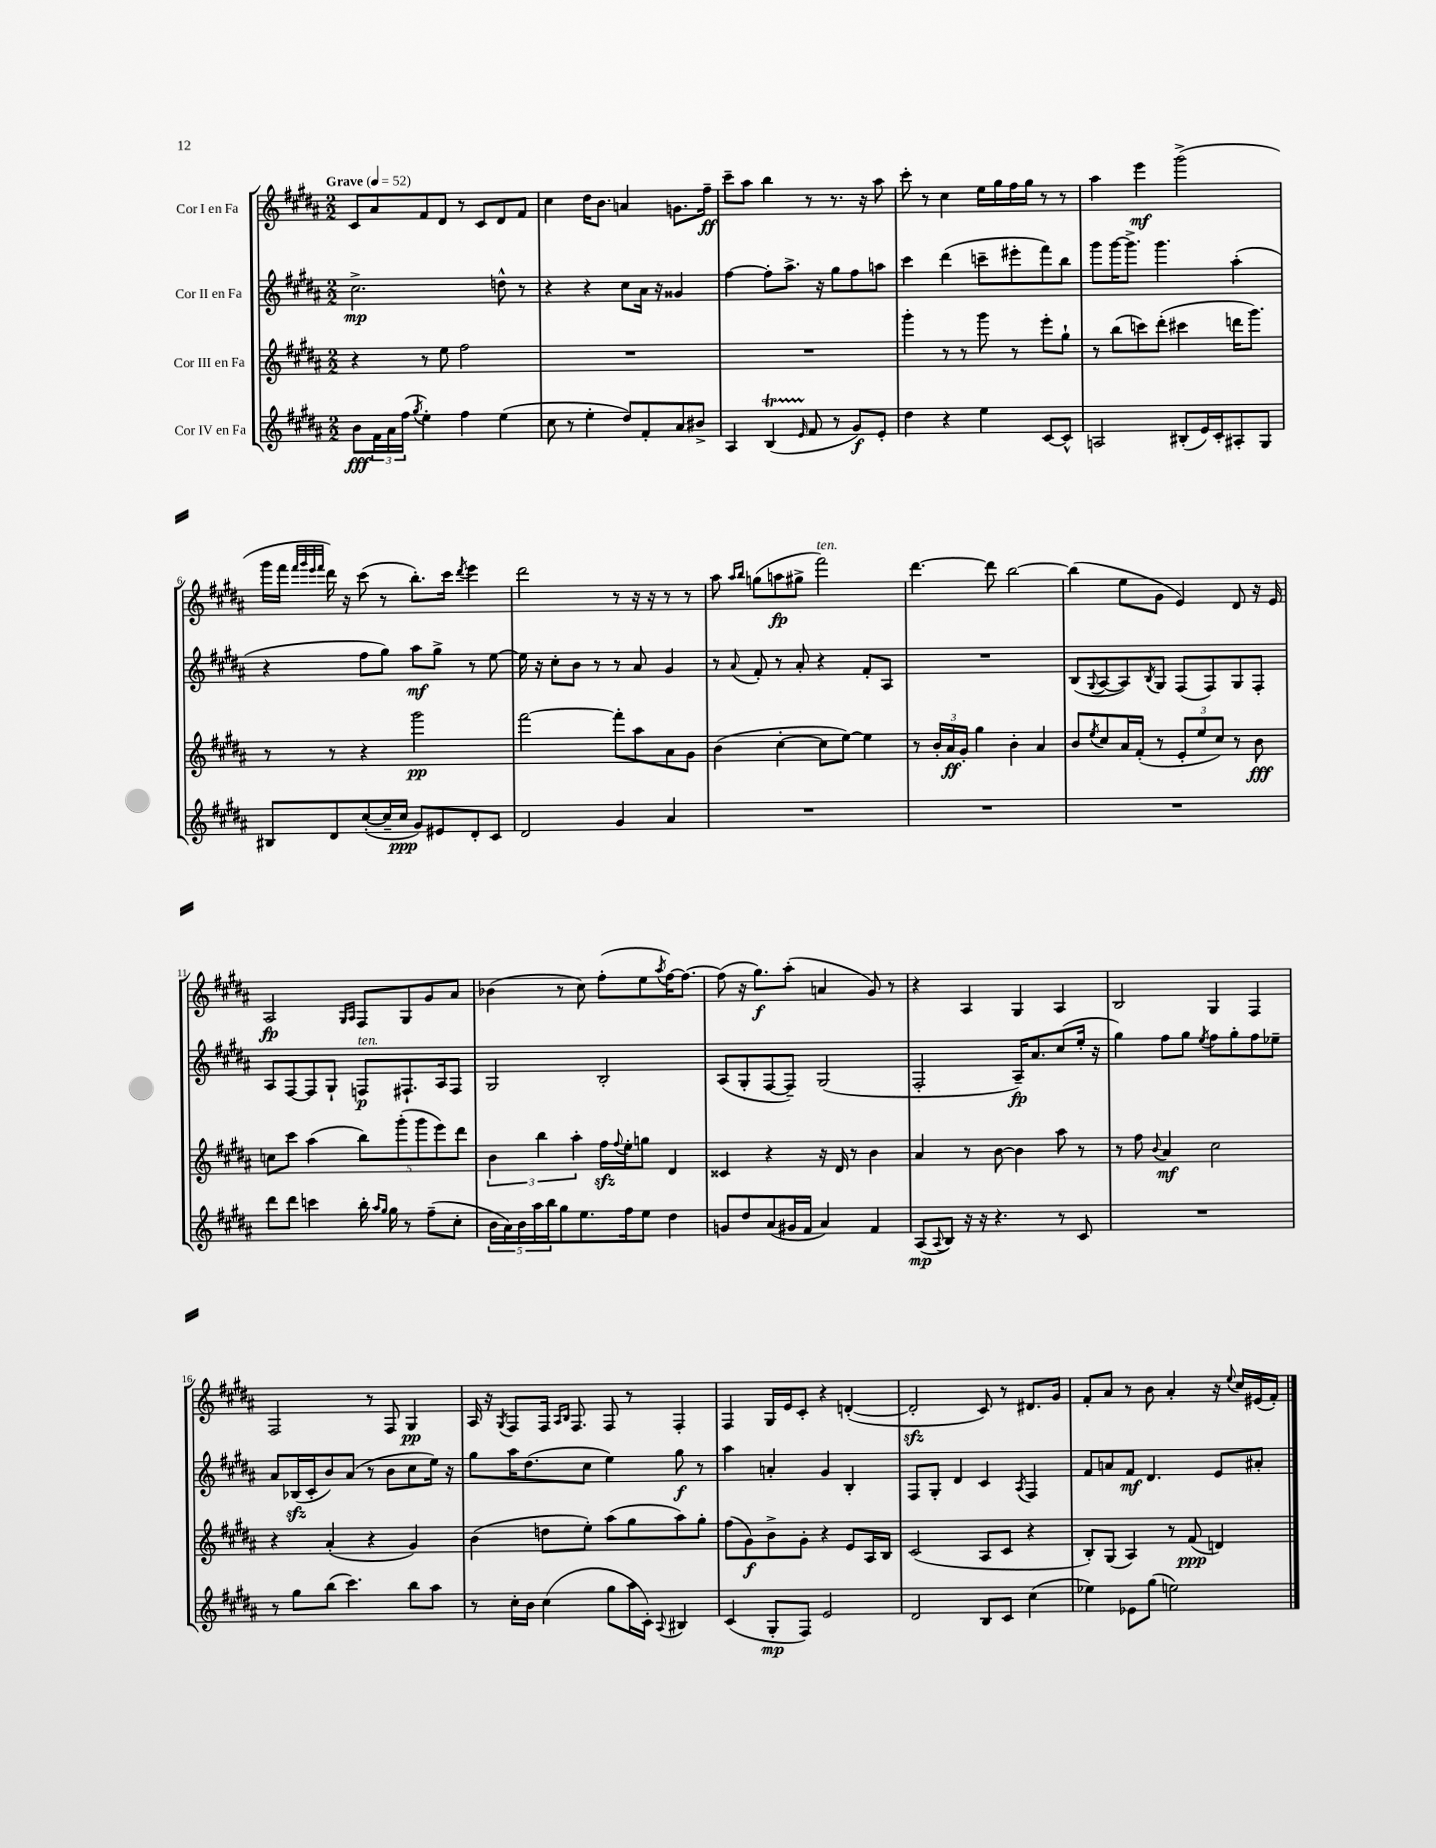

**kern	**kern	**kern	**kern
*staff4	*staff3	*staff2	*staff1
*clefG2	*clefG2	*clefG2	*clefG2
*k[f#c#g#d#a#]	*k[f#c#g#d#a#]	*k[f#c#g#d#a#]	*k[f#c#g#d#a#]
*M2/2	*M2/2	*M2/2	*M2/2
*MM52	*MM52	*MM52	*MM52
8b	4r	2.cc#^	8c#
24f#	.	.	8a#
24a#	.	.	.
(24ff#	.	.	.
8qgg#	.	.	.
4ee')	8r	.	8f#
.	8ee	.	8d#
4ff#	2ff#	.	8r
.	.	.	8c#
(4ee	.	8dd^^	8d#
.	.	8r	8f#
=	=	=	=
8cc#	1r	4r	4cc#
8r	.	.	.
4ee'	.	4r	16dd#
.	.	.	8.b
8dd#)	.	8cc#	4a
8f#'	.	16a#	.
.	.	16r	.
8a#	.	4g##	8.g
8b#^	.	.	.
.	.	.	16ff#~
=	=	=	=
4A#	1r	[4ff#	8ccc#~
.	.	.	8aa#
(4B	.	8ff#']	4bb
.	.	8.aa#^	.
16qqe	.	.	.
8f#	.	.	8r
.	.	16r	.
8r	.	8gg#	8.r
8g#)	.	8ff#	.
.	.	.	16r
8e'	.	8aa	8aa#
=	=	=	=
4dd#	4ggg#'	4ccc#	8ccc#'
.	.	.	8r
4r	8r	(4ddd#	4cc#
.	8r	.	.
4ee	8ggg#	8ccc~	16ee
.	.	.	16gg#
.	8r	8eee#'	16ff#
.	.	.	16gg#
[8c#	8eee'	8fff#)	8r
8c#^^]	8gg#`	8bb	8r
=	=	=	=
2A	8r	8ggg#	4aa#
.	(8bb	[16ggg#	.
.	.	8.ggg#^]	.
.	8ccc)	.	4eee
.	(8ddd#'	4.ggg#	.
(8B#'	4ccc#	.	(2ggg#^
16e)	.	.	.
16c#'	.	.	.
8A#'	16ddd	(4aa#'	.
.	8.ggg#)	.	.
8G#	.	.	.
=	=	=	=
8B#	8r	4r	16ggg#
.	.	.	16fff#
.	.	.	32qqfff#
.	.	.	32qqggg#
.	.	.	32qqeee
.	.	.	32qqfff#
8d#	8r	.	16ddd#)
.	.	.	16r
([8cc#'	4r	8ff#	(8ccc#
16cc#~]	.	8gg#)	8r
16cc#	.	.	.
8g#)	2ggg#	8aa#	8.bb')
8e#	.	8gg#^	.
.	.	.	16ccc#
.	.	.	8qddd#
8d#'	.	8r	4eee
8c#	.	[8ee	.
=	=	=	=
2d#	[2fff#	16ee]	2ddd#
.	.	16r	.
.	.	8cc#'	.
.	.	8b	.
.	.	8r	.
4g#	8fff#']	8r	8r
.	8aa#	8a#	16r
.	.	.	16r
4a#	8a#	4g#	8r
.	8g#	.	8r
=	=	=	=
1r	(4b	8r	8aa#
.	.	.	16qqaa#
.	.	8qqa#	16qqbb
.	.	8f#'	(8gg
.	[4cc#'	8r	8aa
.	.	8a#'	8gg#^
.	8cc#]	4r	2fff#)
.	[8ee)	.	.
.	4ee]	8f#'	.
.	.	8A#	.
=	=	=	=
1r	8r	1r	[4.ddd#
.	24b'	.	.
.	24a#	.	.
.	24g#'	.	.
.	4gg#	.	.
.	.	.	8ddd#]
.	4b'	.	[2bb
.	4a#	.	.
=	=	=	=
1r	8b	(8B	(4bb]
.	8qee	8qqG#	.
.	8cc#	[8A#	.
.	16a#	8A#])	8ee
.	(16f#'	.	.
.	.	8qB	.
.	8r	8G#	8g#
.	12e'	(8F#	4e)
.	12ee	.	.
.	.	8F#)	.
.	12cc#)	.	.
.	8r	8G#	8d#
.	8b	8F#'	16r
.	.	.	16e
=	=	=	=
8ddd#	8cc	8A#	2A#
8ddd#	8ccc#	[8F#	.
4ccc	(4aa#	8F#]	.
.	.	8G#`	.
.	.	.	16qqG#
.	.	.	16qqA#
16bb'	10bb)	8F	8F#
16qqaa#	.	.	.
16qqgg#	.	.	.
16gg#	.	.	.
.	(10ggg#'	.	.
8r	.	8.F#`	8G#
.	10ggg#	.	.
(8ff#~	.	.	8g#
.	10eee)	.	.
.	.	16A#	.
8cc#'	.	8F#	8a#
.	10ddd#	.	.
=	=	=	=
20b	6b	2G#	(4b-
20a#)	.	.	.
20b	.	.	.
20aa#	.	.	.
.	6bb	.	.
20bb	.	.	.
8gg#	.	.	8r
.	6aa#'	.	.
8.ee	.	.	8cc#)
.	16ff#	2B'	(8ff#'
.	8qqff#	.	.
16ff#	16ee'	.	.
8ee	8gg	.	8ee
.	.	.	8qaa#
4dd#	4d#	.	[16ff#)
.	.	.	8.ff#_
=	=	=	=
8g	4c##	(8A#	(8ff#]
8dd#	.	8G#'	16r
.	.	.	8.gg#)
(8a#	4r	[8F#	.
16g#	.	8F#~])	(8aa#'
16f#	.	.	.
4a#)	16r	(2G#	4a
.	16d#	.	.
.	8r	.	.
4f#	4b	.	8g#)
.	.	.	8r
=	=	=	=
(8A#	4a#	2F#'	4r
8qqA#	.	.	.
8B)	.	.	.
16r	8r	.	4A#
16r	.	.	.
4.r	[8b	.	.
.	4b]	16A#~)	4G#
.	.	8.a#	.
8r	8aa#	(8cc#	4A#
8c#	8r	16ee'	.
.	.	16r	.
=	=	=	=
1r	8r	4gg#)	2B
.	8ff#	.	.
.	8qqb	.	.
.	4a#	8ff#	.
.	.	8gg#	.
.	.	8qee	.
.	2cc#	8ff#	4G#
.	.	8gg#'	.
.	.	8ff#	4F#
.	.	8ee-~	.
=	=	=	=
8r	4r	8a#	2F#
8gg#	.	(16B-	.
.	.	16c#'	.
(8bb	(4a#'	8b)	.
4.ccc#)	.	(8a#	.
.	4r	8r	8r
.	.	8b	8F#
8bb	4g#)	8cc#	4G#
8aa#	.	16ee)	.
.	.	16r	.
=	=	=	=
8r	(4b	8gg#	16A#
.	.	.	16r
.	.	.	8qG#
16cc#'	.	16aa#	8F#
16b	.	(8.dd#	.
(4cc#	8dd	.	16F#
.	.	.	16qqA#
.	.	.	16qqB
.	.	.	8.F#
.	8ee')	8cc#	.
8gg#	(8aa#	4ee)	8F#
16aa#	8gg#	.	8r
16c#')	.	.	.
8qqA#	.	.	.
4B#	8aa#)	8gg#	4F#'
.	8gg#'	8r	.
=	=	=	=
(4c#	(8ff#	4aa#	4F#
.	8g#)	.	.
8G#'	8b^	4a'	16G#
.	.	.	16e
8F#)	8g#'	.	8c#'
2e	4r	4g#	4r
.	8e	4B'	([4d'
.	16A#	.	.
.	16B	.	.
=	=	=	=
2d#	(2c#	8F#	2d']
.	.	8G#'	.
.	.	4d#	.
8B	8A#	4c#	8c#)
8c#	8c#	.	8r
.	.	8qA#	.
(4cc#	4r	4F#	8.d#
.	.	.	16g#
=	=	=	=
4ee-)	8B')	8f#	8f#'
.	(8G#	8a	8a#
8e-	4A#)	8f#	8r
(8gg#	.	4.d#	8b
2ee)	8r	.	4a#'
.	(8f#	.	.
.	4d)	8e	16r
.	.	.	8qqee
.	.	.	16cc#
.	.	8a#'	(16e#
.	.	.	16f#')
==	==	==	==
*-	*-	*-	*-
